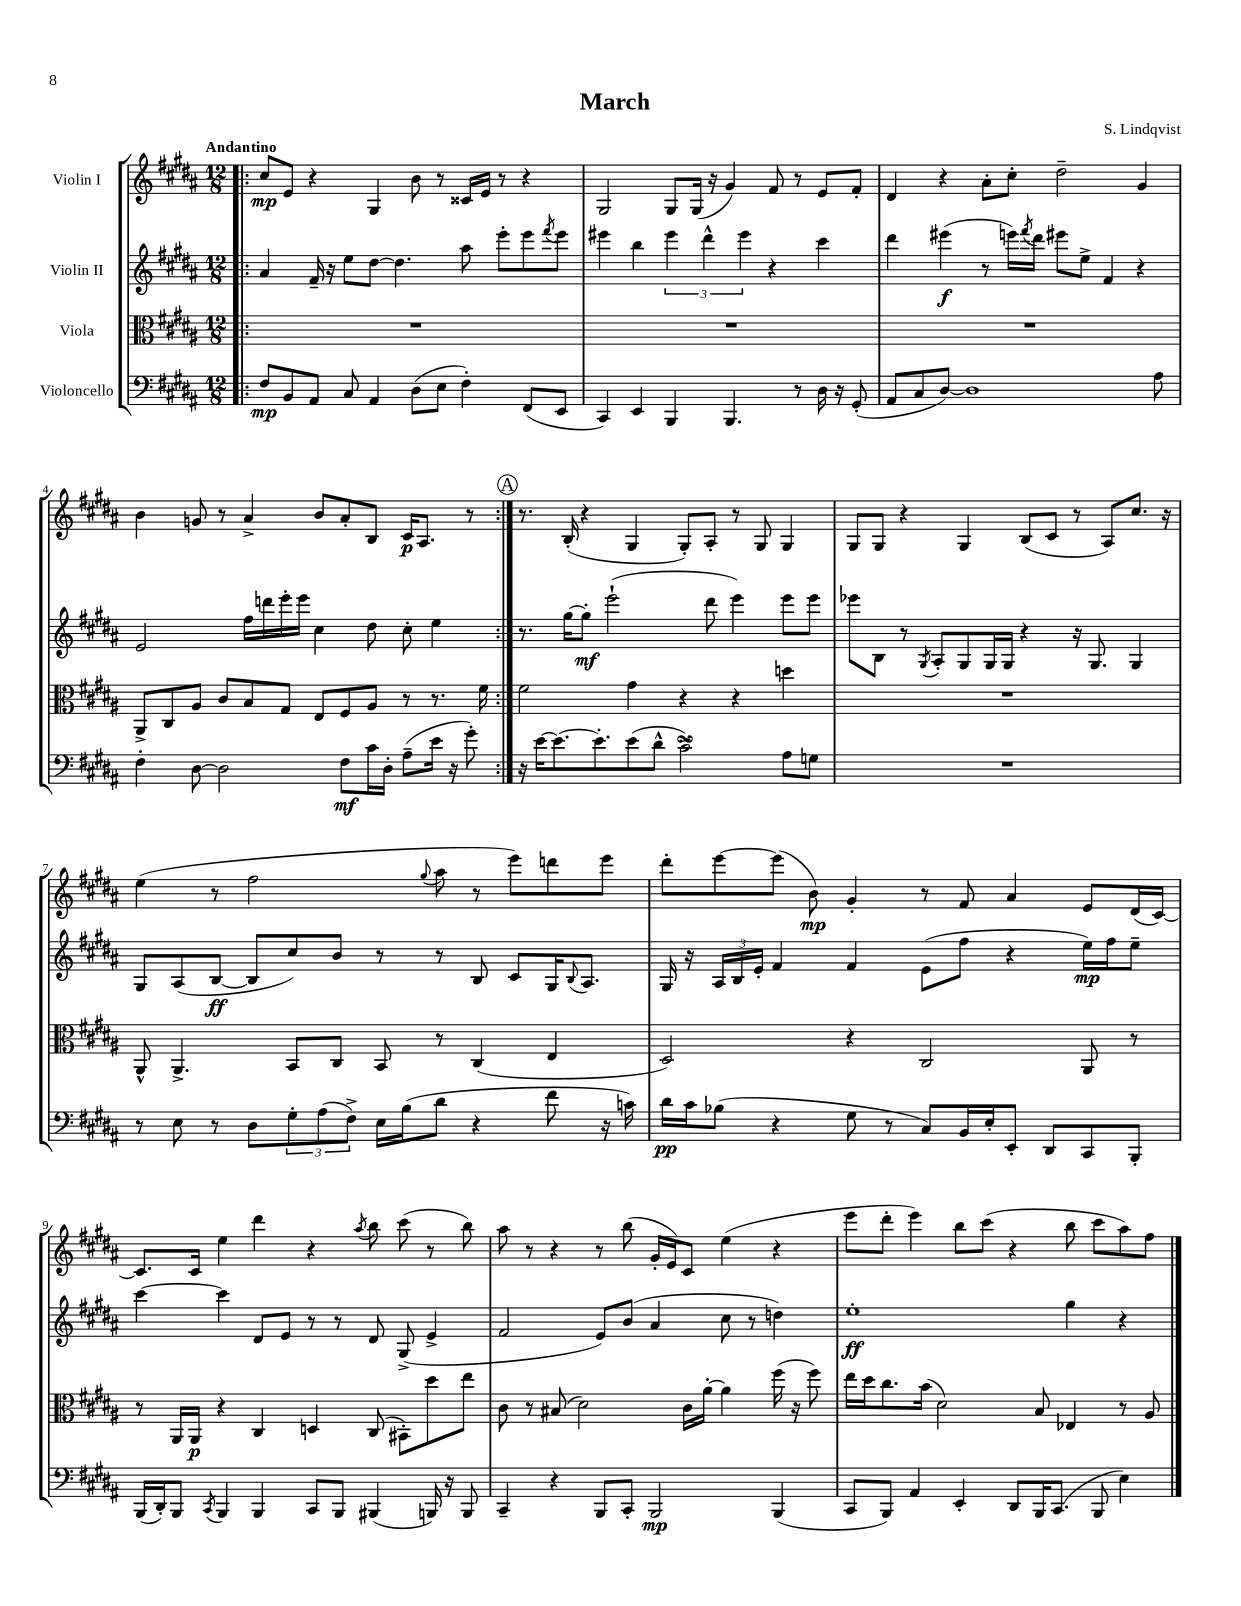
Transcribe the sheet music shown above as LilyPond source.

\header { title = "March" composer = "S. Lindqvist" }
<<
\new StaffGroup <<
\new Staff = "s0" \with { instrumentName = "Violin I" } {
    \clef treble \key b \major \numericTimeSignature \time 12/8 \tempo "Andantino"
    \repeat volta 2 { \bar ".|:" cis''8\mp e'8 r4 gis4 b'8 r8 cisis'16 e'16 r8 r4 |
    gis2 gis8 gis16( r16 gis'4) fis'8 r8 e'8 fis'8-. |
    dis'4 r4 ais'8-. cis''8-. dis''2-- gis'4 |
    b'4 g'8 r8 ais'4-> b'8 ais'8-. b8 cis'16\p ais8. r8 | }
    \mark \markup { \circle "A" } r8. b16-.( r4 gis4 gis8-.) ais8-. r8 gis8 gis4 |
    gis8 gis8 r4 gis4 b8( cis'8 r8 ais8) cis''8. r16 |
    e''4( r8 fis''2 \appoggiatura { gis''8 } ais''8 r8 e'''8) d'''8 e'''8 |
    dis'''8-. e'''8~ e'''8( b'8\mp) gis'4-. r8 fis'8 ais'4 e'8 dis'16( cis'16~) |
    cis'8. cis'16 e''4 dis'''4 r4 \acciaccatura { ais''8 } b''8 cis'''8( r8 b''8) |
    ais''8 r8 r4 r8 b''8( gis'16-. e'16) cis'8 e''4( r4 |
    e'''8 dis'''8-. e'''4) b''8 cis'''8( r4 b''8 cis'''8 ais''8) fis''8 \bar "|." |
}
\new Staff = "s1" \with { instrumentName = "Violin II" } {
    \clef treble \key b \major \numericTimeSignature \time 12/8
    \repeat volta 2 { \bar ".|:" ais'4 fis'16-- r16 e''8 dis''8~ dis''4. ais''8 e'''8-. e'''8 \acciaccatura { fis'''8 } e'''8 |
    eis'''4 b''4 \tuplet 3/2 { eis'''4 dis'''4-^ eis'''4 } r4 cis'''4 |
    dis'''4 eis'''4\f( r8 e'''16) \acciaccatura { fis'''8 } dis'''16 eis'''8 e''8-> fis'4 r4 |
    e'2 fis''16 d'''16 e'''16-. e'''16 cis''4 dis''8 cis''8-. e''4 | }
    \mark \markup { \circle "A" } r8. gis''16~ gis''8-.\mf e'''2-!( dis'''8 e'''4) e'''8 e'''8 |
    ees'''8 b8 r8 \acciaccatura { gis8 } ais8-. gis8 gis16 gis16 r4 r16 gis8. gis4 |
    gis8 ais8( b8~\ff b8 cis''8) b'8 r8 r8 b8 cis'8 gis16 \appoggiatura { b8 } ais8. |
    gis16 r16 \tuplet 3/2 { ais16 b16 e'16-. } fis'4 fis'4 e'8( fis''8 r4 e''16\mp) fis''16 e''8-- |
    cis'''4~ cis'''4 dis'8 e'8 r8 r8 dis'8 gis8->( e'4-> |
    fis'2 e'8) b'8( ais'4 cis''8 r8 d''4) |
    e''1-.\ff gis''4 r4 \bar "|." |
}
\new Staff = "s2" \with { instrumentName = "Viola" } {
    \clef alto \key b \major \numericTimeSignature \time 12/8
    \repeat volta 2 { \bar ".|:" R1. |
    R1. |
    R1. |
    ais,8-> cis8 ais8 cis'8 b8 gis8 e8 fis8 ais8 r8 r8. fis'16 | }
    \mark \markup { \circle "A" } fis'2 gis'4 r4 r4 d''4 |
    R1. |
    ais,8-^ ais,4.-> b,8 cis8 b,8 r8 cis4( e4 |
    dis2) r4 cis2 ais,8 r8 |
    r8 ais,16 ais,16\p r4 cis4 d4 cis8( bis,8-.) dis''8 e''8 |
    cis'8 r8 bis8( dis'2) cis'16 ais'16~-. ais'4 fis''16( r16 fis''8) |
    e''16 dis''16 cis''8. b'16( dis'2) b8 ees4 r8 ais8 \bar "|." |
}
\new Staff = "s3" \with { instrumentName = "Violoncello" } {
    \clef bass \key b \major \numericTimeSignature \time 12/8
    \repeat volta 2 { \bar ".|:" fis8\mp b,8 ais,8 cis8 ais,4 dis8( e8 fis4-.) fis,8( e,8 |
    cis,4) e,4 b,,4 b,,4. r8 dis16 r16 gis,8-.( |
    ais,8 cis8 dis8~) dis1 ais8 |
    fis4-. dis8~ dis2 fis8\mf cis'16 dis16-. ais8--( e'16 r16 gis'8-.) | }
    \mark \markup { \circle "A" } r16 e'16~ e'8.~ e'8.-. e'8( dis'8-^ cis'2->\turn) ais8 g8 |
    R1. |
    r8 e8 r8 dis8 \tuplet 3/2 { gis8-. ais8( fis8->) } e16 b16( dis'8 r4 fis'8 r16 c'16) |
    dis'16\pp cis'16 bes8( r4 gis8 r8 cis8) b,16 e16-. e,8-. dis,8 cis,8 b,,8-. |
    b,,16( dis,16-.) b,,8 \acciaccatura { cis,8 } b,,4 b,,4 cis,8 b,,8 bis,,4( b,,16) r16 b,,8 |
    cis,4-- r4 b,,8 cis,8-. b,,2\mp b,,4( |
    cis,8 b,,8) ais,4 e,4-. dis,8 b,,16 cis,8.( b,,8 e4) \bar "|." |
}
>>
>>
